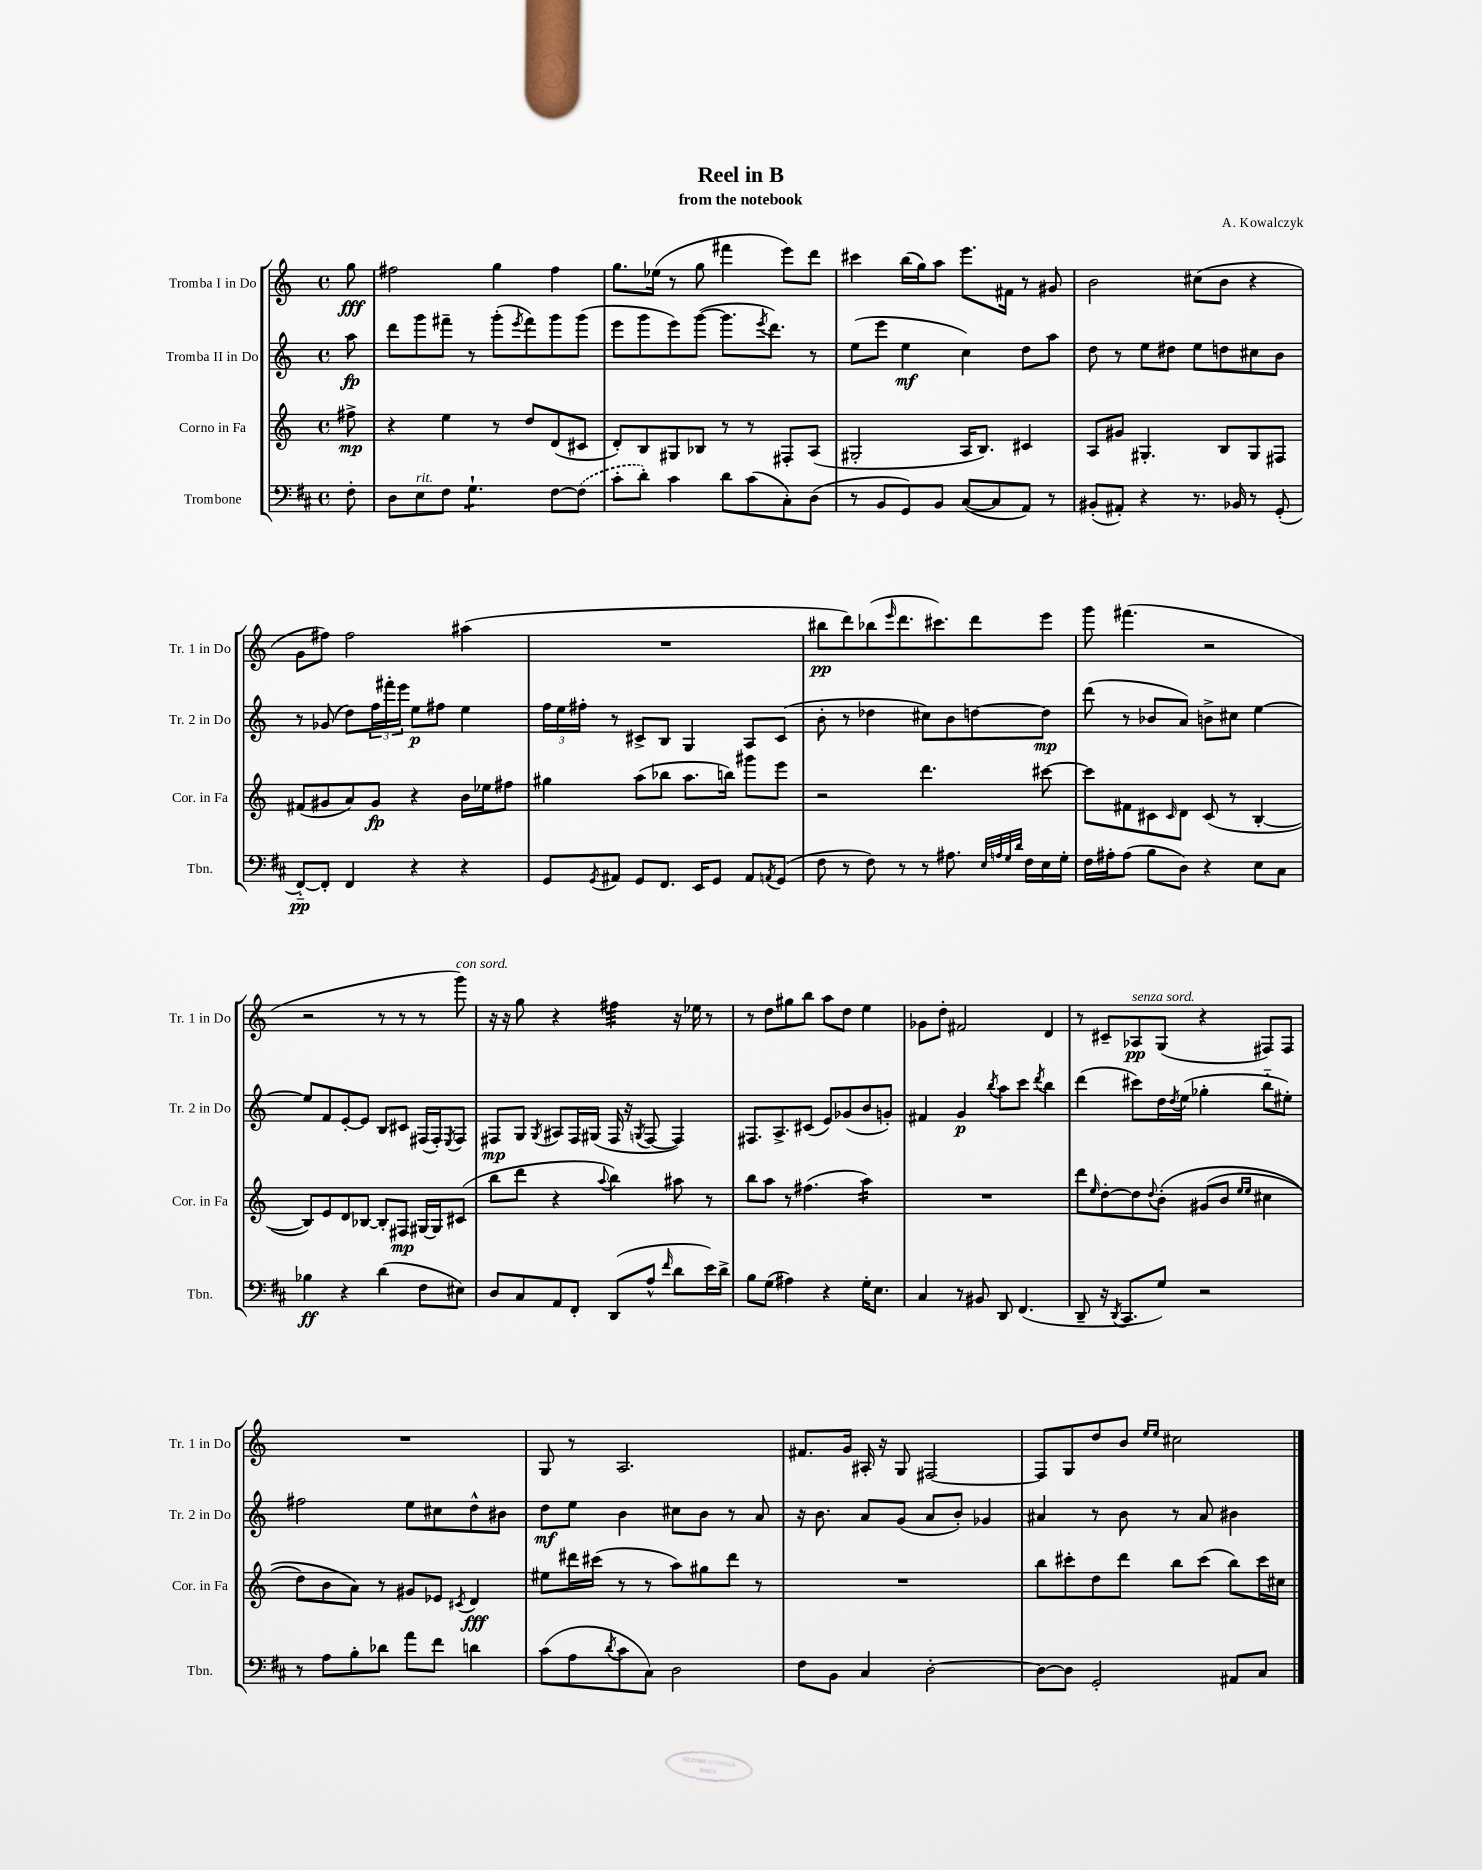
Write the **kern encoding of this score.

**kern	**kern	**kern	**kern
*staff4	*staff3	*staff2	*staff1
*clefF4	*clefG2	*clefG2	*clefG2
*k[f#c#]	*k[]	*k[]	*k[]
*M4/4	*M4/4	*M4/4	*M4/4
*met(c)	*met(c)	*met(c)	*met(c)
8F#'\	8ff#^\	8aa\	8gg\
=	=	=	=
8D\L	4r	8ddd\L	2ff#\
8E\	.	8ggg\	.
8F#\J	4ee\	8fff#~\J	.
4.G`\	.	8r	.
.	8r	(8ggg'\L	4gg\
.	.	8qeee/	.
.	8dd/L	8fff#\)	.
[8F#\L	(8d/	8ggg\	4ff#\
(8F#\]J	8c#/J	(8ggg\J	.
=	=	=	=
8c#'\L	8d'/L)	8eee\L	8.gg\L
8d'\J)	8B/	8ggg\	.
.	.	.	(16ee-\Jk
4c#\	8G#/	8eee\)	8r
.	8B-/J	([8ggg\J	8gg\
8d\L	8r	8.ggg\]L	4fff#\
(8c#\	8r	.	.
.	.	8qeee/	.
.	.	8.ddd\J)	.
8C#'\)	8F#'/L	.	8eee\L)
(8D\J	(8A/J	8r	8ddd\J
=	=	=	=
8r	2G#'/	(8ee\L	4ccc#\
8BB/L	.	8eee\J	.
8GG/)	.	4ee\	(16bb\LL
.	.	.	16gg\J)
8BB/J	.	.	8aa\J
([8C#/L	16A/LK	4cc\)	8.eee\L
.	8.B/J)	.	.
8C#/]	.	.	.
.	.	.	16f#\Jk
8AA/J)	4c#/	8dd\L	8r
8r	.	8aa\J	8g#/
=	=	=	=
(8BB#'/L	8A/L	8dd\	2b\
8AA#'/J)	8g#/J	8r	.
4r	4.G#'/	8ee\L	.
.	.	8dd#\J	.
8.r	.	8ee\L	(8cc#\L
.	8B/L	8dd\	8b\J
16BB-/	.	.	.
8r	8G#/	8cc#\	4r
(8GG'/	8F#/J	8b\J	.
=	=	=	=
[8FF#'~/L)	(8f#/L	8r	8g\L
8FF#'/]J	8g#/	(8g-/	8ff#\J)
4FF#/	8a/)	8dd\L)	2ff#\
.	8g#/J	24ff\L	.
.	.	24fff#'\	.
.	.	24eee\JJ	.
4r	4r	8ee\L	.
.	.	8ff#\J	.
4r	16b\LL	4ee\	(4aa#\
.	16ee-\J	.	.
.	8ff#\J	.	.
=	=	=	=
8GG/L	4gg#\	24ff\LL	1r
.	.	24ee\	.
.	.	24ff#'\JJ	.
8qGG/	.	.	.
8AA#/J	.	8r	.
8GG/L	(8aa\L	8c#^/L	.
8.FF#/J	8bb-\J	8B/J	.
.	8.aa\L	4G/	.
16EE/LK	.	.	.
8GG/J	.	.	.
.	16bb\Jk)	.	.
8AA#/L	8ggg#\L	8A/L	.
8qAA/	.	.	.
(8GG/J	8eee\J	(8c#/J	.
=	=	=	=
8F#\	2r	8b'\	8bb#\L
8r	.	8r	8ddd\)
8F#\)	.	4dd-\	(8bb-\
.	.	.	16qqeee/
8r	.	.	8.ddd\
8r	4.ddd\	8cc#\L)	.
.	.	.	8.ccc#\)
8.A#\	.	8b\	.
.	.	[8dd\	8ddd\
32qqE/LLL	.	.	.
32qqA/	.	.	.
32qqG/	.	.	.
32qqd/JJJ	.	.	.
16F#\LL	.	.	.
16E\	[8ccc#\	8dd\]J	8eee\J
16G'\JJ	.	.	.
=	=	=	=
16F#\LL	8ccc#\]L	(8ddd\	8ggg\
16A#'\J	.	.	.
(8A#\J	8f#\	8r	(4.fff#\
8B\L	8c#\	8b-/L	.
.	16qqc#/	.	.
8D\J)	8d\J	8a/J)	.
4r	(8c#/	8b^\L	2r
.	8r	8cc#\J	.
8E\L	[4B'/	[4ee\	.
8C#\J	.	.	.
=	=	=	=
4B-\	8B/]L)	8ee/]L	2r
.	8e/	8f/	.
4r	8d/	[8e'/	.
.	[8B-/J	8e/]J	.
(4d\	8B-'/]L	8B/L	8r
.	8F#/J	8c#/J	8r
8F#\L	[16G#/LL	(16F#/LL	8r
.	16G#/]J	16F#'/J)	.
.	.	8qE/	.
8E#\J)	(8c#/J	8F#/J	8ggg\)
=	=	=	=
8D/L	8bb\L	8F#/L	16r
.	.	.	16r
8C#/	8ddd\J	8G/J	8gg\
.	.	8qG/	.
8AA/	4r	8A#/L	4r
8FF#'/J	.	16F#/L	.
.	.	(16G#/JJ	.
.	8qqaa/	.	.
(8DD/L	4bb\)	16F#/	4ff#\
.	.	16r	.
.	.	8qG/	.
8A^^/J	.	[8F#/	.
16qqf#/	.	.	.
8d\L	8aa#\	4F#/])	16r
.	.	.	16ee-\
16e\L)	8r	.	8r
16d^\JJ	.	.	.
=	=	=	=
8B\L	8bb\L	8.F#/L	8r
(8G\J	8aa\J	.	8dd\L
.	.	8.A^/	.
4A#\)	8r	.	8gg#\
.	(4.ff#\	(8c#/J	8bb\J
4r	.	8e/L)	8aa\L
.	.	(8g-/	8dd\J
16G'\LK	4aa\)	8b/	4ee\
8.E\J	.	.	.
.	.	8g'/J)	.
=	=	=	=
4C#/	1r	4f#/	8g-\L
.	.	.	8dd'\J
8r	.	4g/	2f#/
8BB#/	.	.	.
.	.	8qbb/	.
8DD/	.	8aa\L	.
(4.FF#/	.	8ccc\J	.
.	.	8qddd/	.
.	.	4bb\	4d/
=	=	=	=
8DD~/	8ddd\L	(4ddd\	8r
.	16qqee/	.	.
16r	[8dd'\	.	8c#~/L
8qDD/	.	.	.
8.CC#/L	.	.	.
.	8dd\]	8ccc#\L)	8A-/
.	8qqdd/	.	.
8G/J)	&(8b'\J	16dd\L	(8G/J
.	.	8qdd/	.
.	.	(16ee\JJ	.
2r	(8g#/L	4gg-'\	4r
.	8b/J	.	.
.	16qqee/LL	.	.
.	16qqee/JJ	.	.
.	4cc#\	8bb'~\L	8F#/L)
.	.	8ee#'\J)	8F#/J
=	=	=	=
8r	8dd\L)	2ff#\	1r
8A\L	8b\	.	.
8B'\	8a\J&)	.	.
8d-\J	8r	.	.
8a\L	8g#/L	8ee\L	.
8f#\J	8e-/J	8cc#\	.
.	8qc#/	.	.
4d\	4d/	8dd^^\	.
.	.	8b#\J	.
=	=	=	=
(8c#\L	8ee#\L	8dd\L	8G/
8A\	16ddd#\L	8ee\J	8r
.	(16ccc#\JJ	.	.
8qd/	.	.	.
8c#\	8r	4b\	2.A/
8C#\J)	8r	.	.
2D\	8aa\L)	8cc#\L	.
.	8gg#\	8b\J	.
.	8ddd#\J	8r	.
.	8r	8a/	.
=	=	=	=
8F#\L	1r	16r	8.f#/L
.	.	8.b\	.
8BB\J	.	.	.
.	.	.	16g/Jk
4C#/	.	8a/L	16A#'/
.	.	.	16r
.	.	(8g/J	8G/
[2D'\	.	8a/L	[2F#/
.	.	8b'/J)	.
.	.	4g-/	.
=	=	=	=
8D\_L	8bb\L	4a#/	8F#/]L
8D\]J	8ccc#'\	.	8G/
2GG'/	8dd\	8r	8dd/
.	8ddd\J	8b\	8b/J
.	.	.	16qqee/LL
.	.	.	16qqee/JJ
.	8bb\L	8r	2cc#\
.	(8ccc#\J	8a#/	.
8AA#/L	8bb\L)	4b#\	.
8C#/J	16ccc#\L	.	.
.	16cc#\JJ	.	.
==	==	==	==
*-	*-	*-	*-
